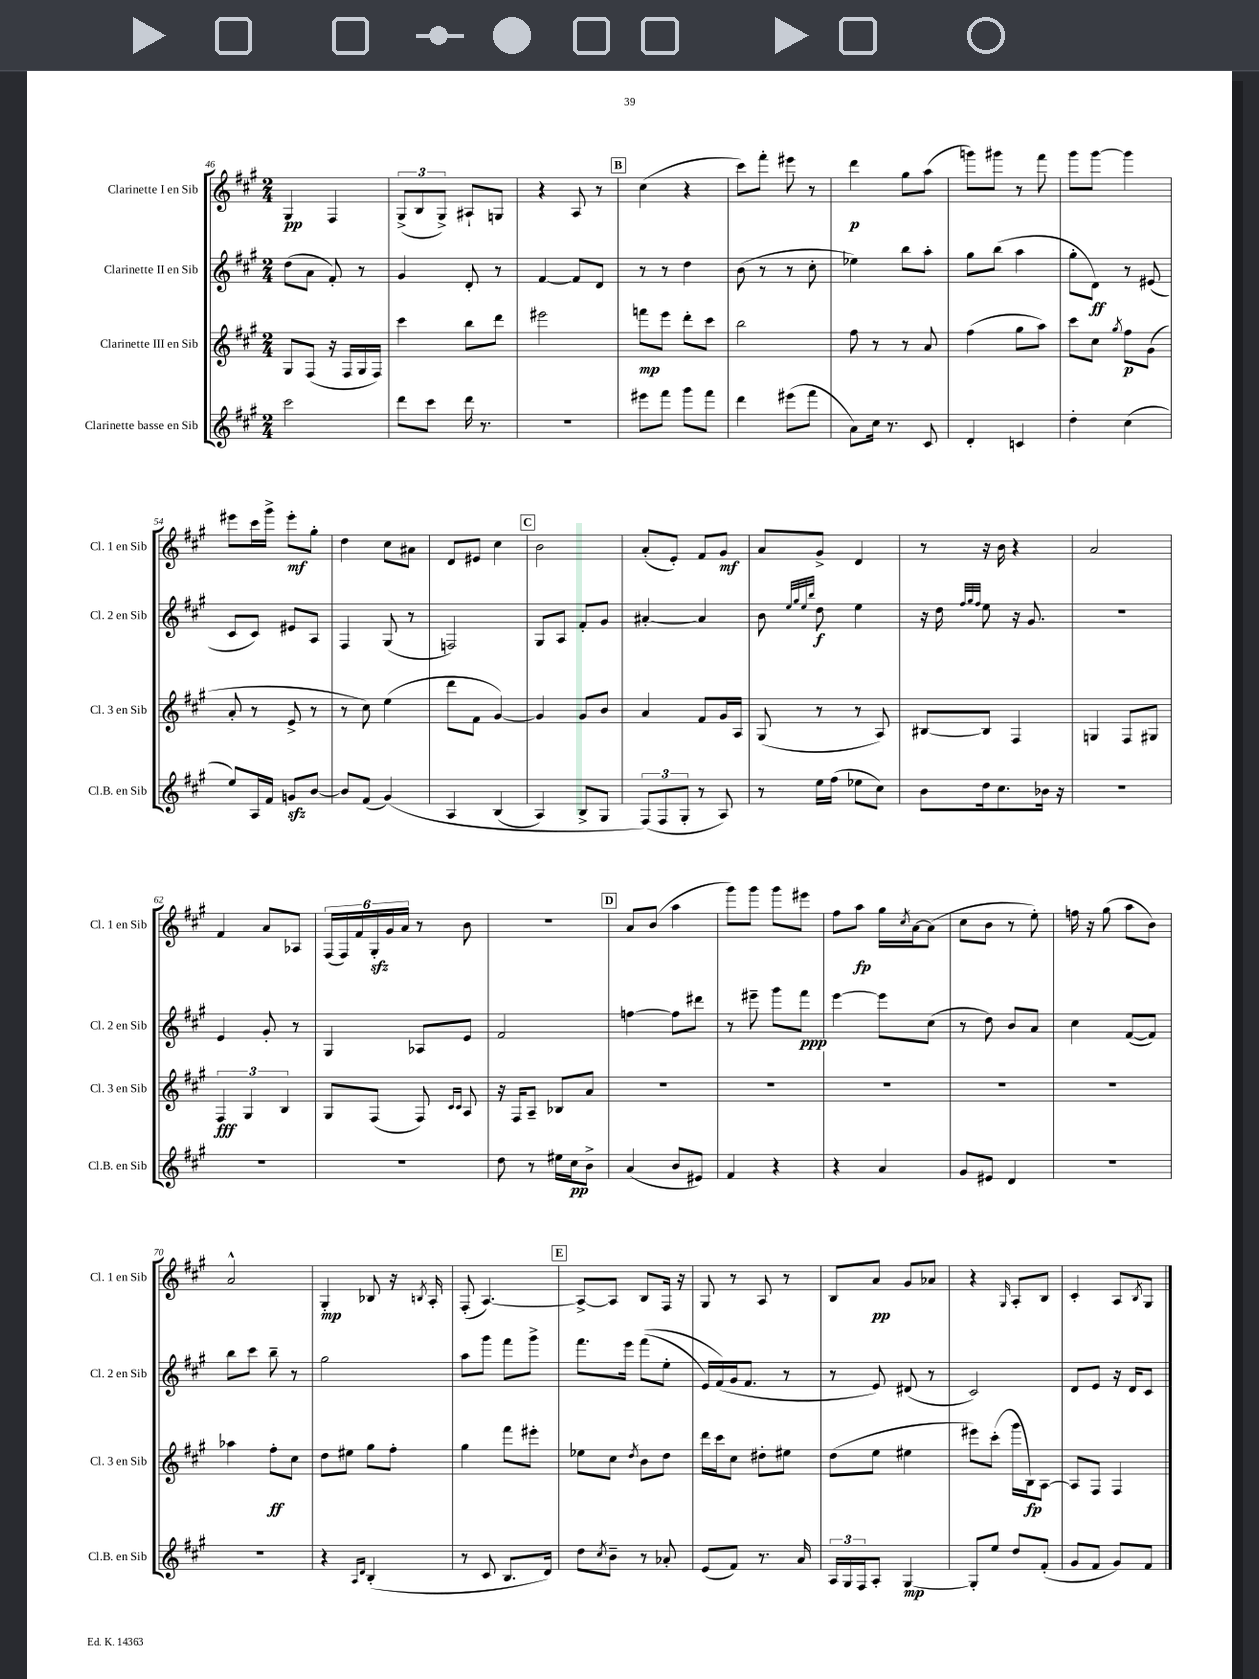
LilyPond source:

<<
\new StaffGroup <<
\new Staff = "s0" \with { instrumentName = "Clarinette I en Sib" shortInstrumentName = "Cl. 1 en Sib" } {
    \clef treble \key a \major \numericTimeSignature \time 2/4
    gis4\pp fis4 |
    \tuplet 3/2 { gis8->( b8 gis8->) } ais8-! g8 |
    r4 a8 r8 |
    \mark \markup { \box "B" } cis''4( r4 |
    cis'''8) fis'''8-. eis'''8 r8 |
    d'''4\p gis''8 a''8( |
    g'''8) gis'''8 r8 fis'''8 |
    gis'''8 gis'''8~ gis'''4 |
    eis'''8 cis'''16 gis'''16-> eis'''8-.\mf gis''8-. |
    d''4 cis''8 ais'8 |
    d'8 eis'8 cis''4 |
    \mark \markup { \box "C" } b'2 |
    a'8-.( e'8-.) fis'8 gis'8\mf |
    a'8 gis'8-> d'4 |
    r8 r16 b'16 r4 |
    a'2 |
    fis'4 a'8 aes8 |
    \tuplet 6/4 { fis16( fis16) fis'16 gis16-.\sfz gis'16 a'16 } r8 b'8 |
    r2 |
    \mark \markup { \box "D" } a'8 b'8( a''4 |
    gis'''8) gis'''8 gis'''8 eis'''8 |
    fis''8 a''8\fp gis''16 \acciaccatura { cis''8 } a'16~ a'8( |
    cis''8 b'8 r8 e''8-.) |
    f''16 r16 gis''8( a''8 b'8) |
    a'2-^ |
    gis4-.\mp bes8 r16 \acciaccatura { b8 } a16-. |
    fis8-.( a4.~) |
    \mark \markup { \box "E" } a8~-> a8 b8 fis16 r16 |
    gis8 r8 a8 r8 |
    b8 a'8\pp gis'8 aes'8 |
    r4 \grace { gis16 } a8-. b8 |
    cis'4-. a8 \acciaccatura { b8 } gis8 \bar "|." |
}
\new Staff = "s1" \with { instrumentName = "Clarinette II en Sib" shortInstrumentName = "Cl. 2 en Sib" } {
    \clef treble \key a \major \numericTimeSignature \time 2/4
    d''8( a'8 fis'8-.) r8 |
    gis'4 d'8-. r8 |
    fis'4~ fis'8 d'8 |
    \mark \markup { \box "B" } r8 r8 d''4 |
    b'8( r8 r8 cis''8-. |
    ees''4) b''8 a''8-. |
    gis''8 b''8( a''4 |
    gis''8-. d'8\ff) r8 eis'8( |
    cis'8 cis'8) eis'8 a8 |
    fis4 gis8( r8 |
    f2) |
    \mark \markup { \box "C" } gis8 a8 fis'8-. gis'8 |
    ais'4~-. ais'4 |
    b'8 \grace { e''32 gis''32 e''32 b''32 } d''8\f e''4 |
    r16 d''16 \grace { fis''32 gis''32 fis''32 } e''8 r16 gis'8. |
    r2 |
    e'4 gis'8-. r8 |
    gis4 aes8 e'8 |
    fis'2 |
    \mark \markup { \box "D" } f''4~ f''8 dis'''8 |
    r8 eis'''8-- gis'''8 fis'''8\ppp |
    e'''4~ e'''8 cis''8( |
    r8 d''8) b'8 a'8 |
    cis''4 fis'8~( fis'8) |
    b''8 cis'''8 b''8-- r8 |
    gis''2 |
    a''8 gis'''8 fis'''8 gis'''8-> |
    \mark \markup { \box "E" } fis'''8. e'''16 fis'''8(\( e''8-. |
    e'16) fis'16(\) gis'16 fis'8. r8 |
    r8 e'8) dis'8( r8 |
    cis'2) |
    d'8 e'8 r16 d'16 cis'8 \bar "|." |
}
\new Staff = "s2" \with { instrumentName = "Clarinette III en Sib" shortInstrumentName = "Cl. 3 en Sib" } {
    \clef treble \key a \major \numericTimeSignature \time 2/4
    gis8 fis8( r16 fis16 gis16 fis16) |
    cis'''4 b''8 d'''8 |
    eis'''2 |
    \mark \markup { \box "B" } f'''8\mp e'''8 d'''8-. cis'''8 |
    b''2 |
    fis''8 r8 r8 a'8 |
    fis''4( gis''8 a''8) |
    cis'''8 cis''8 \acciaccatura { gis''8 } fis''8\p gis'8( |
    a'8-. r8 e'8-> r8 |
    r8 cis''8) e''4( |
    d'''8 fis'8 gis'4~) |
    \mark \markup { \box "C" } gis'4 gis'8 b'8 |
    a'4 fis'8 gis'16 a16 |
    gis8( r8 r8 a8) |
    bis8~ bis8 fis4 |
    g4 fis8 gis8 |
    \tuplet 3/2 { fis4\fff gis4 b4 } |
    gis8 fis8( fis8) \grace { cis'16 cis'16 } a8 |
    r16 fis16 a8-- bes8 a'8 |
    \mark \markup { \box "D" } R2 |
    R2 |
    R2 |
    R2 |
    r2 |
    aes''4 fis''8-.\ff cis''8 |
    d''8 eis''8 gis''8 fis''8-. |
    gis''4 fis'''8 eis'''8-. |
    \mark \markup { \box "E" } ees''8 cis''8 \acciaccatura { d''8 } b'8 d''8 |
    d'''16 cis'''16 cis''8 dis''8-. eis''8 |
    d''8( e''8 eis''4 |
    eis'''8) cis'''8-.( gis'''16 b16\fp) a8~ |
    a8 fis8 fis4 \bar "|." |
}
\new Staff = "s3" \with { instrumentName = "Clarinette basse en Sib" shortInstrumentName = "Cl.B. en Sib" } {
    \clef treble \key a \major \numericTimeSignature \time 2/4
    cis'''2 |
    d'''8 cis'''8 d'''16 r8. |
    r2 |
    \mark \markup { \box "B" } eis'''8 fis'''8 gis'''8 fis'''8 |
    d'''4 eis'''8( fis'''8 |
    a'8) cis''16 r8. cis'8 |
    d'4-. c'4 |
    d''4-. cis''4( |
    e''8) a16 fis'16 g'8\sfz b'8~ |
    b'8 fis'8( gis'4)\( |
    a4 b4( |
    \mark \markup { \box "C" } a4) b8-> gis8 |
    \tuplet 3/2 { fis8(\) fis8 gis8-. } r8 a8) |
    r8 e''16 fis''16( ees''8 cis''8) |
    b'8 d''16 cis''8. bes'16 r16 |
    R2 |
    R2 |
    R2 |
    d''8 r8 eis''16 cis''16\pp b'8-> |
    \mark \markup { \box "D" } a'4( b'8 eis'8) |
    fis'4 r4 |
    r4 a'4 |
    gis'8 eis'8 d'4 |
    R2 |
    R2 |
    r4 \grace { a16 d'16 } b4-.( |
    r8 cis'8 b8. d'16) |
    \mark \markup { \box "E" } d''8 \acciaccatura { cis''8 } b'8-- r8 aes'8-. |
    e'8( fis'8) r8. a'16 |
    \tuplet 3/2 { a16 gis16 fis16 } a8-. gis4~\mp |
    gis8-. e''8 d''8 fis'8-.( |
    gis'8 fis'8 gis'8) fis'8 \bar "|." |
}
>>
>>
\layout { \context { \Score currentBarNumber = #46 } }
